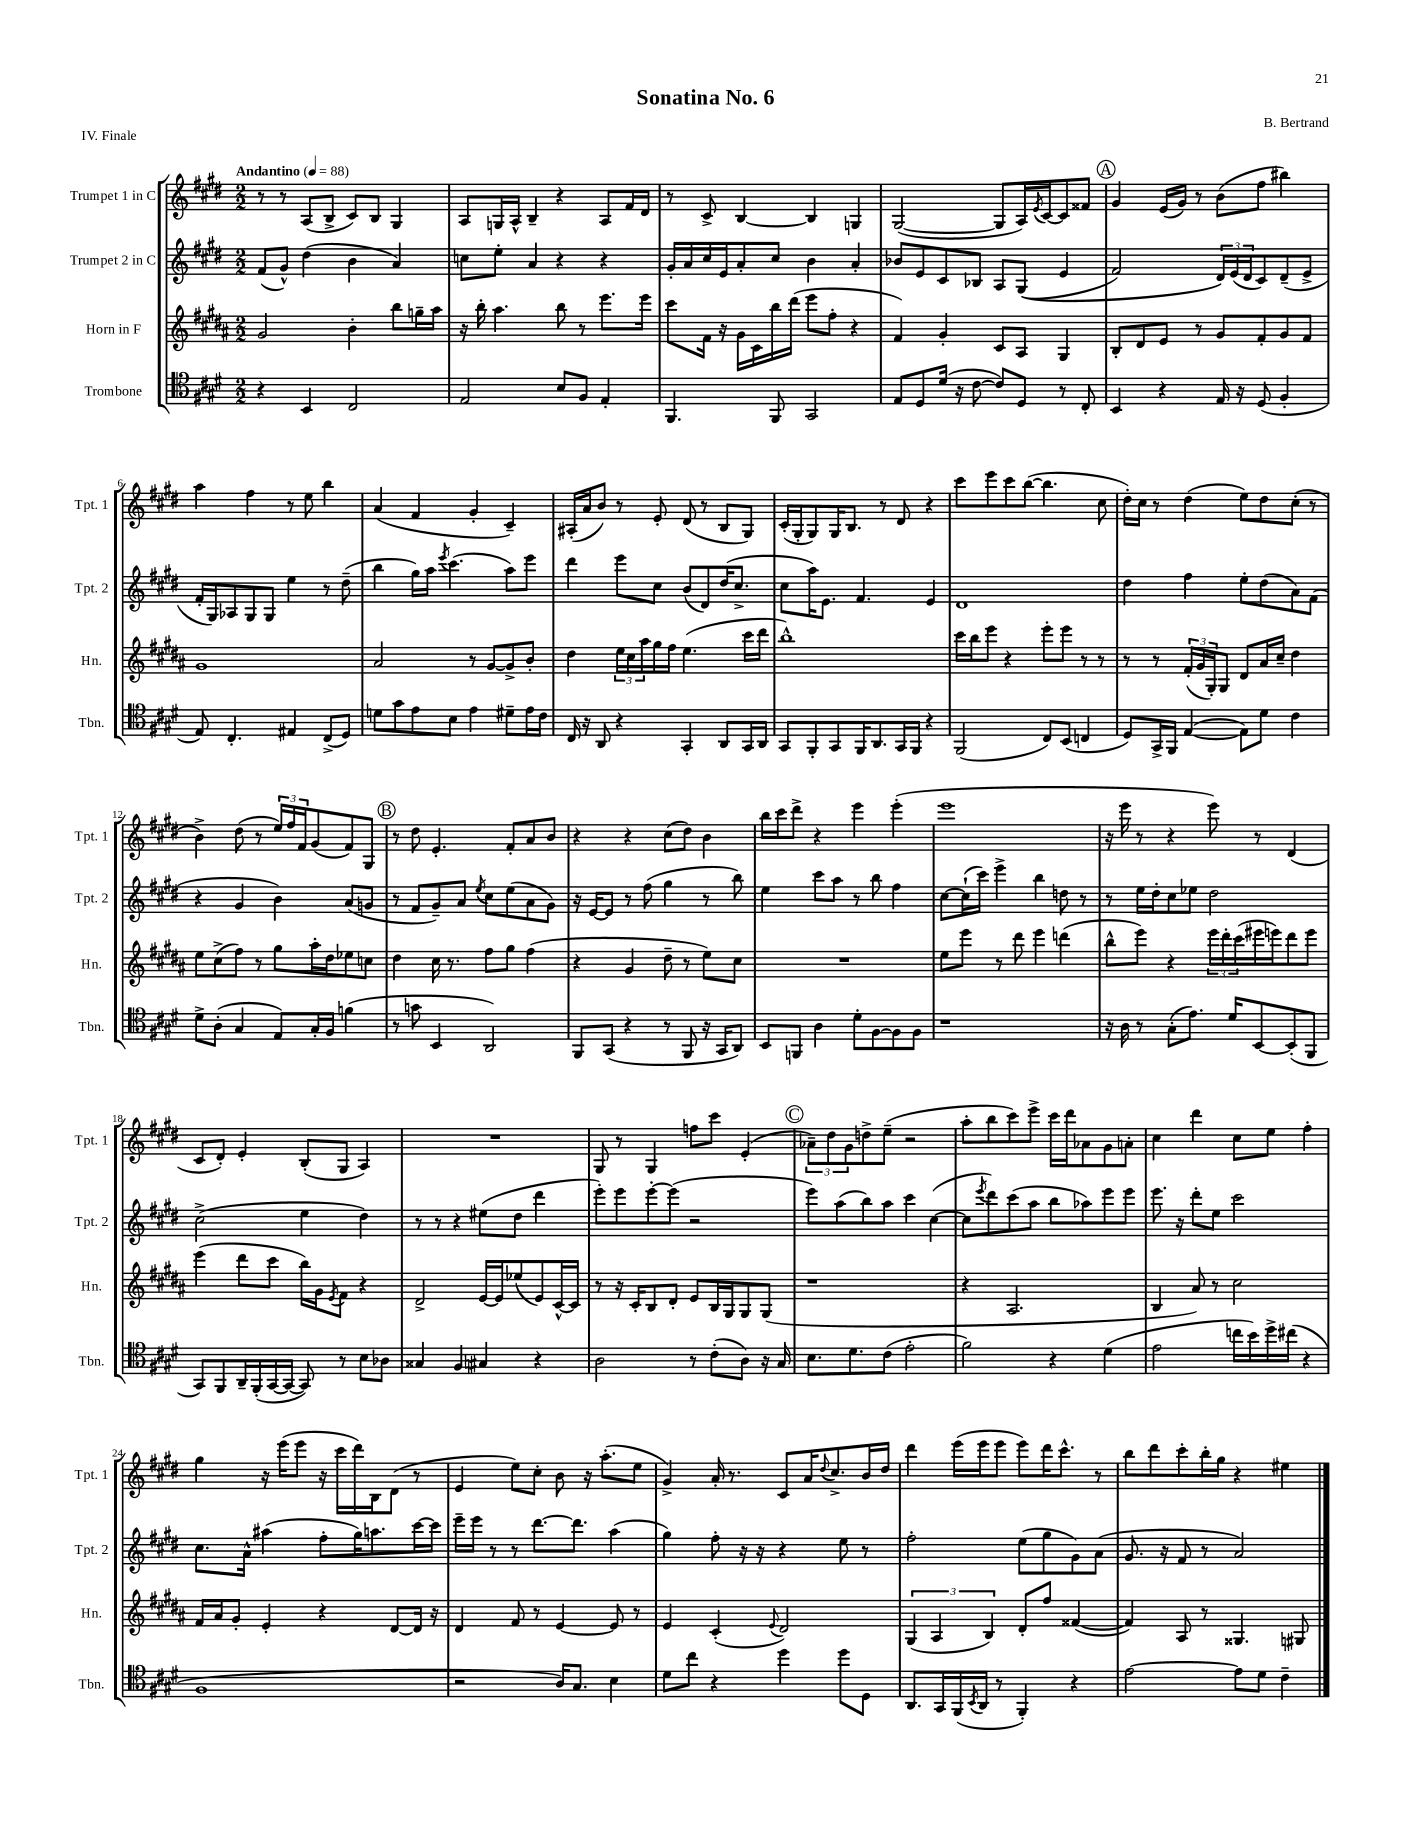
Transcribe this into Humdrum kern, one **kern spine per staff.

**kern	**kern	**kern	**kern
*part4	*part3	*part2	*part1
*staff4	*staff3	*staff2	*staff1
*I"Trombone	*I"Horn in F	*I"Trumpet 2 in C	*I"Trumpet 1 in C
*I'Tbn.	*I'Hn.	*I'Tpt. 2	*I'Tpt. 1
*clefC4	*clefG2	*clefG2	*clefG2
*k[f#c#g#d#]	*k[f#c#g#d#a#]	*k[f#c#g#d#]	*k[f#c#g#d#]
*M2/2	*M2/2	*M2/2	*M2/2
*MM88	*MM88	*MM88	*MM88
=1	=1	=1	=1
!	!	!	!LO:TX:a:B:t=Andantino
4r	2g#/	(8f#/L	8r
.	.	8g#^^/J)	8r
4BB/	.	(4dd#\	(8A/L
.	.	.	8B^/J
2C#/	4b'\	4b\	8c#/L)
.	.	.	8B/J
.	8bb\L	4a/)	4G#/
.	16ggn~\L	.	.
.	16aa#\JJ	.	.
=2	=2	=2	=2
2E/	16r	8ccn\L	8A/L
.	16bb'\	.	.
.	4.aa#\	8ee'\J	16Gn/L
.	.	.	16A^^/JJ
.	.	4a/	4B~/
8B/L	8bb\	4r	4r
8F#/J	8r	.	.
4E'/	8.eee\L	4r	8A/L
.	.	.	16f#/L
.	16eee\Jk	.	16d#/JJ
=3	=3	=3	=3
4.FF#/	8ccc#\L	16g#'/LL	8r
.	.	16a/	.
.	16f#\Jk	16cc#/	8c#^/
.	16r	16e/J	.
.	16g#\LL	8a'/	[4B/
.	16c#\	.	.
8FF#/	16bb\	8cc#/J	.
.	(16ddd#\JJ	.	.
2GG#/	8eee\L	4b\	4B/]
.	8ff#'\J	.	.
.	4r	4a'/	4Gn/
=4	=4	=4	=4
8E/L	4f#/)	8b-X/L	([2G#/
8D#/	.	8e/	.
(16d#/Jk	4g#'/	8c#/	.
16r	.	.	.
[8c#\	.	8B-X/J	.
8c#/L])	8c#/L	8A/L	8G#/L]
8D#/J	8A#/J	((8G#/J	16A/L)
.	.	.	8qe/
.	.	.	[16c#/J
8r	4G#/	4e/	8c#/]
8C#'/	.	.	8f##X/J
!!LO:REH:place=s1:t=A
=5	=5	=5	=5
4BB/	8B'/L	2f#/)	4g#/
.	8d#/	.	.
4r	8e/J	.	(16e/LL
.	.	.	16g#/JJ)
.	8r	.	8r
16E/	8g#/L	24d#/LL)	(8b\L
.	.	(24e/	.
16r	.	.	.
.	.	24d#/J	.
(8D#/	8f#'/	8c#/)	8ff#\J
4F#'/	8g#/	(8d#~/	4bb#X\)
.	8f#/J	8e^/J	.
!!LO:LB:g=z
=6	=6	=6	=6
8E/)	1g#	16f#'/LL	4aa\
.	.	16G#/J)	.
4.C#'/	.	8A-X/	.
.	.	8G#/	4ff#\
.	.	8G#/J	.
4E#X/	.	4ee\	8r
.	.	.	8ee\
(8C#^/L	.	8r	4bb\
8D#/J)	.	(8dd#~\	.
=7	=7	=7	=7
8dn\L	2a#/	4bb\	(4a/
8g#\	.	.	.
8e\	.	16gg#\LL)	4f#/
.	.	16aa\JJ	.
.	.	8qeee/	.
8B\J	.	(4.ccc#\	.
4e\	8r	.	4g#'/
.	[8g#/L	.	.
8d#X~\L	8g#^/]	8aa\L)	4c#~/)
16e\L	8b'/J	8eee\J	.
16c#\JJ	.	.	.
=8	=8	=8	=8
16C#/	4dd#\	4ddd#\	(16A#X'/LL
16r	.	.	16a/J
8AA/	.	.	8b/J)
4r	24ee\LL	8eee\L	8r
.	24cc#\	.	.
.	24aa#\	.	.
.	16gg#\	8cc#\J	8e'/
.	16ff#\JJ	.	.
4GG#'/	(4.ee\	(8b/L	(8d#/
.	.	8d#/)	8r
8AA/L	.	(16dd#/K	8B/L
.	.	8.cc#^/J	.
16GG#/L	16ccc#\LL	.	8G#/J)
16AA/JJ	16ddd#\JJ	.	.
=9	=9	=9	=9
8GG#/L	1bb^^)	8cc#\L	(16c#'/LL
.	.	.	16G#'/J
8FF#'/	.	16aa\K)	8G#/)
.	.	8.e\J	.
8GG#/	.	.	16G#/K
.	.	.	8.B/J
16FF#/K	.	4.f#/	.
8.AA/	.	.	.
.	.	.	8r
16GG#/L	.	.	8d#/
16FF#/JJ	.	.	.
4r	.	4e/	4r
=10	=10	=10	=10
(2FF#/	16ccc#\LL	1d#	8ccc#\L
.	16bb\J	.	.
.	8eee\J	.	8eee\
.	4r	.	8ccc#\
.	.	.	([8bb\J
8C#/L)	8eee'\L	.	4.bb\]
(8BB/J	8eee\J	.	.
4Cn/	8r	.	.
.	8r	.	8cc#\
=11	=11	=11	=11
8D#/L)	8r	4dd#\	16dd#'\LL)
.	.	.	16cc#\JJ
16GG#^/L	8r	.	8r
16FF#/JJ	.	.	.
([4E/	(24f#'/LL	4ff#\	(4dd#\
.	24g#/	.	.
.	24G#'/J)	.	.
.	8G#/J	.	.
8E\L])	8d#/L	8ee'\L	8ee\L)
8d#\J	16a#/L	(8dd#\	8dd#\
.	16cc#~/JJ	.	.
4c#\	4dd#\	8a\)	(8cc#'\J
.	.	(8f#\J	8r
!!LO:LB:g=z
=12	=12	=12	=12
8d#^\L	8ee\L	4r	4b^\)
(8A'\J	(8cc#^\	.	.
4G#/	8ff#\J)	4g#/	(8dd#\
.	8r	.	8r
8E/L)	8gg#\L	4b\)	24ee/LL)
.	.	.	24ff#/
.	.	.	24f#/J
16G#'/L	16aa#'\L	.	(8g#/
16F#/JJ	16dd#\J	.	.
(4fn\	8ee-X\	(8a/L	8f#/)
.	8ccn\J	8gn/J	8G#/J
!!LO:REH:place=s1:t=B
=13	=13	=13	=13
8r	4dd#\	8r	8r
8gn\	.	8f#/L	8dd#\
4BB/	16cc#\	8g#~/)	4.e'/
.	8.r	.	.
.	.	8a/J	.
.	.	8qee/	.
2AA/)	8ff#\L	8cc#\L	.
.	8gg#\J	(8ee\	8f#'/L
.	(4ff#\	8a\	8a/
.	.	8g#\J)	8b/J
=14	=14	=14	=14
8FF#/L	4r	16r	4r
.	.	[16e/KL	.
(8GG#/J	.	8e/J]	.
4r	4g#/	8r	4r
.	.	(8ff#\	.
8r	8dd#~\	4gg#\	(8cc#\L
8FF#/	8r	.	8dd#\J)
16r	8ee\L)	8r	4b\
16GG#/KL	.	.	.
8AA/J)	8cc#\J	8bb\)	.
=15	=15	=15	=15
8BB/L	1r	4ee\	16bb\LL
.	.	.	16ccc#\J
8FFn/J	.	.	8ddd#^\J
4A\	.	8ccc#\L	4r
.	.	8aa\J	.
8d#'\L	.	8r	4eee\
[8F#\	.	8bb\	.
8F#\]	.	4ff#\	(4eee'\
8F#\J	.	.	.
=16	=16	=16	=16
1r	8ee\L	[8cc#\L	1eee
.	8eee\J	(16cc#`\L]	.
.	.	16ccc#\JJ)	.
.	8r	4eee^\	.
.	8ddd#\	.	.
.	4eee\	4bb\	.
.	(4dddn\	8ddn\	.
.	.	8r	.
=17	=17	=17	=17
16r	8bb^^\L	8r	16r
16A\	.	.	16eee\
8r	8eee\J)	16ee\LL	8r
.	.	16dd#'\J	.
(8G#'\L	4r	8cc#\	4r
8.e\J)	.	8ee-X\J	.
.	24eee\LL	2dd#\	8eee\)
.	24ddd#'\	.	.
16d#/KL	.	.	.
.	(24ccc#\	.	.
[8BB/	16eee#X\	.	8r
.	16eeen\J)	.	.
(8BB'/]	8ddd#\	.	(4d#/
8FF#/J	8eee\J	.	.
!!LO:LB:g=z
=18	=18	=18	=18
8GG#/L)	(4eee\	(2cc#^\	8c#/L
8FF#/	.	.	8d#'/J)
16AA~/L	8ddd#\L	.	4e'/
(16FF#'/	.	.	.
[16GG#/	8ccc#\J	.	.
16GG#/JJ_	.	.	.
8GG#/])	16bb\LL)	4ee\	(8B'/L
.	16g#\J	.	.
.	8qe/	.	.
8r	8f#\J	.	8G#/J
8B\L	4r	4dd#\)	4A/)
8A-X\J	.	.	.
=19	=19	=19	=19
4G##X/	2d#^/	8r	1r
.	.	8r	.
4F#/	.	4r	.
4G#X/	[16e/LL	(8ee#X\L	.
.	16e/J]	.	.
.	(8ee-X/	8dd#\J	.
4r	8e/)	4ddd#\	.
.	[16c#^^/L	.	.
.	16c#/JJ]	.	.
=20	=20	=20	=20
2A\	8r	8eee'\L)	8G#/
.	16r	8eee\	8r
.	16c#'/KL	.	.
.	8B/	[8eee'\	4G#/
.	8d#'/J	(8eee\J]	.
8r	8e/L	2r	8ffn\L
(8c#'\L	16B/L	.	8ccc#\J
.	16G#/J	.	.
8A\J)	8G#/	.	(4e'/
16r	(8G#/J	.	.
16G#/	.	.	.
!!LO:REH:place=s1:t=C
=21	=21	=21	=21
8.B\L	1r	8eee\L)	12a-X~\L)
.	.	.	12dd#\
.	.	(8aa\	.
.	.	.	12g#\
8.d#\	.	.	.
.	.	8bb\)	8ddn^\
(8c#\J	.	8aa\J	(8ee~\J
2e'\	.	4ccc#\	2r
.	.	([4cc#\	.
=22	=22	=22	=22
2f#\)	4r	8cc#\L]	8aa'\L
.	.	8qeee/	.
.	.	8ddd#\)	8bb\
.	2.A#/	(8ccc#\	8ccc#\)
.	.	8aa\J	8eee^\J
4r	.	8bb\L	16ccc#\LL
.	.	.	16ddd#\J
.	.	8aa-X\)	8a-X\
(4d#\	.	8eee\	8g#\
.	.	8eee\J	8an'\J
=23	=23	=23	=23
2e\	4B/	8.eee\	4cc#\
.	.	16r	.
.	8a#/)	8ddd#'\L	4ddd#\
.	8r	8ee\J	.
16ccn\LL	2cc#\	2ccc#\	8cc#\L
16b\)	.	.	.
16dd#^\	.	.	8ee\J
(16cc#X\JJ	.	.	.
4r	.	.	4ff#'\
!!LO:LB:g=z
=24	=24	=24	=24
1F#	16f#/LL	8.cc#\L	4gg#\
.	16a#/J	.	.
.	8g#'/J	.	.
.	.	16a^^\Jk	.
.	4e'/	(4aa#X\	16r
.	.	.	(16eee\KL
.	.	.	8eee\J
.	4r	8ff#'\L	16r
.	.	.	16ccc#\LL
.	.	16gg#\K)	16ddd#\)
.	.	8.aan\	16B\J
.	[8d#/L	.	(8d#\J
.	16d#/Jk]	[16ccc#\L	8r
.	16r	16ccc#\JJ]	.
=25	=25	=25	=25
2r	4d#/	16eee~\LL	4e/
.	.	16eee\JJ	.
.	.	8r	.
.	8f#/	8r	8ee\L)
.	8r	[8.ddd#\L	8cc#'\J
16A/KL)	[4e/	.	8b\
8.G#/J	.	8.ddd#\J]	.
.	.	.	16r
.	.	.	(8.aa'\L
4B\	8e/]	(4aa\	.
.	8r	.	8ee\J
=26	=26	=26	=26
8d#\L	4e/	4gg#\)	4g#^/)
8cc#\J	.	.	.
4r	(4c#'/	8ff#'\	16a'/
.	.	.	8.r
.	.	16r	.
.	.	16r	.
.	8qqe/	.	.
4dd#\	2d#/)	4r	8c#/L
.	.	.	16a/K
.	.	.	8qqdd#/
.	.	.	8.cc#^/
8dd#\L	.	8ee\	.
8D#\J	.	8r	16b/L
.	.	.	16dd#/JJ
=27	=27	=27	=27
8.AA/L	(6G#/	2ff#'\	4ddd#\
.	6A#/	.	.
16GG#/L	.	.	.
(16FF#/	.	.	(16eee\LL
8qBB/	.	.	.
16AA/JJ	.	.	16eee\J
.	6B/)	.	.
8r	.	.	8eee\J
4FF#'/)	8d#'/L	(8ee\L	8eee\L)
.	8ff#/J	8gg#\	16ddd#\K
.	.	.	8.ccc#^^\J
4r	([4f##X/	8g#\)	.
.	.	(8a\J	8r
=28	=28	=28	=28
[2e\	4f##/])	8.g#/	8bb\L
.	.	.	8ddd#\
.	.	16r	.
.	8A#/	8f#/	8ccc#'\
.	8r	8r	16bb'\L
.	.	.	16gg#\JJ
8e\L]	4.G##X/	2a/)	4r
8d#\J	.	.	.
4c#~\	.	.	4ee#X\
.	8G#X/	.	.
==	==	==	==
*-	*-	*-	*-
